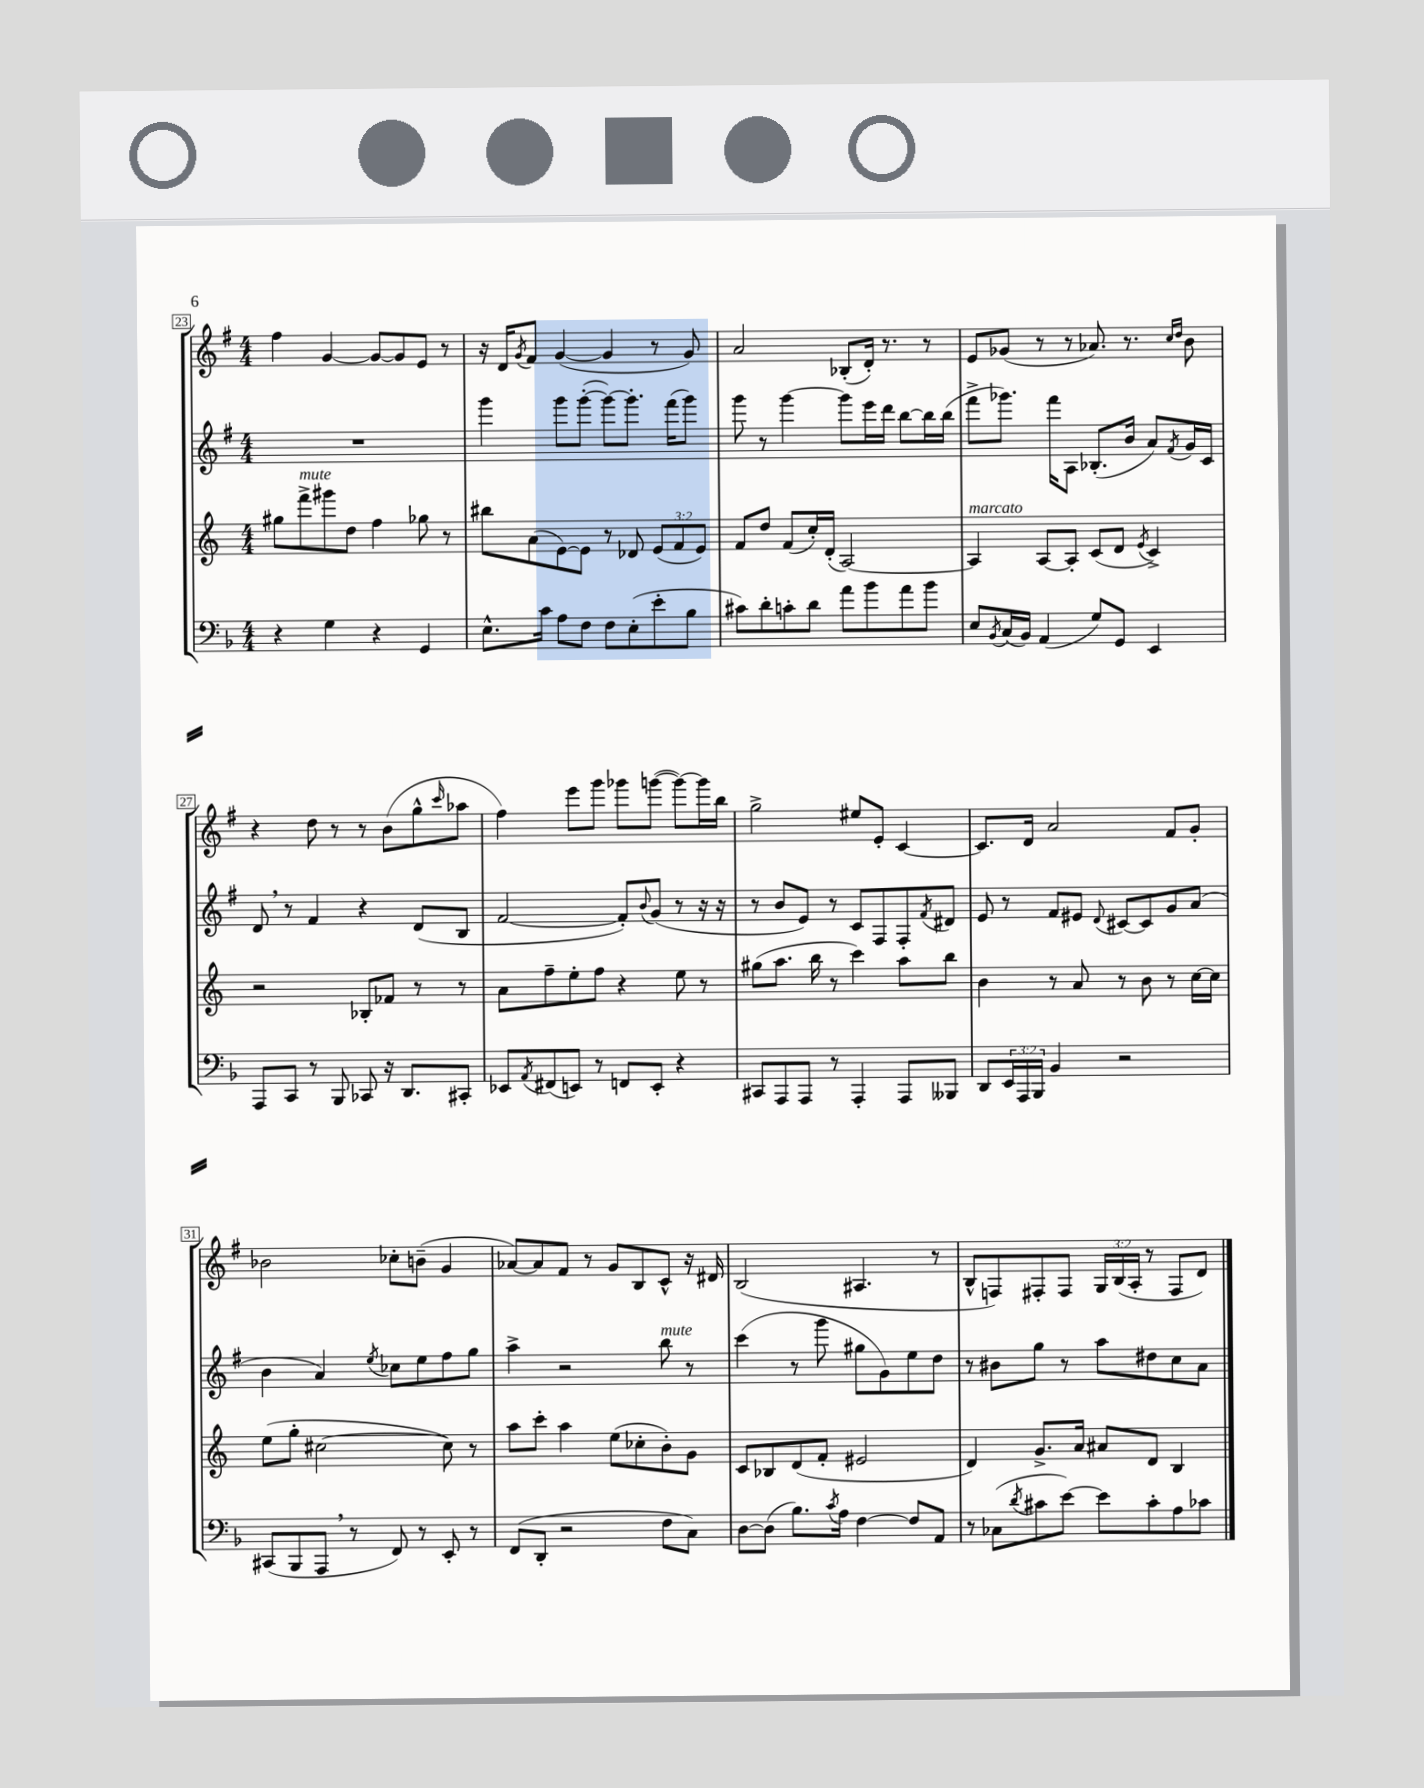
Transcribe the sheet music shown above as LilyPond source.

<<
\new StaffGroup <<
\new Staff = "s0" {
    \clef treble \key g \major \numericTimeSignature \time 4/4 \override Staff.TupletNumber.text = #tuplet-number::calc-fraction-text
    fis''4 g'4~ g'8~ g'8 e'8 r8 |
    r16 d'16 \acciaccatura { g'8 } fis'8 g'4~( g'4 r8 g'8) |
    a'2 bes8-.( d'16-.) r8. r8 |
    e'8 ges'8( r8 r8 aes'8.) r8. \grace { c''16 d''16 } b'8 |
    r4 d''8 r8 r8 b'8( g''8-^ \grace { c'''16 } aes''8 |
    fis''4) e'''8 g'''8 ges'''8 g'''8~( g'''8~) g'''16 b''16 |
    g''2-> eis''8 e'8-. c'4~ |
    c'8. d'16 a'2 fis'8 g'8-. |
    bes'2 ces''8-. b'8--( g'4 |
    aes'8~) aes'8 fis'8 r8 g'8 b8 c'8-^ r16 dis'16 |
    b2( ais4. r8 |
    b8-^ f8) fis8-. fis8 \tuplet 3/2 { g16 b16( a16-. } r8 fis8 d'8) \bar "|." |
}
\new Staff = "s1" {
    \clef treble \key g \major \numericTimeSignature \time 4/4
    R1 |
    g'''4 g'''8 g'''8~-.( g'''8~) g'''8.-. fis'''16( g'''8) |
    g'''8 r8 g'''4~ g'''8 e'''16 d'''16 b''8~ b''16 b''16( |
    fis'''8-> ges'''8.) fis'''16 a8 bes8.-.( b'16 a'8) \acciaccatura { fis'8 } g'16 c'16 |
    d'8 \breathe r8 fis'4 r4 d'8( b8 |
    fis'2~ fis'8-.) \appoggiatura { b'8 } g'8( r8 r16 r16 |
    r8 b'8 e'8) r8 c'8 fis8 fis8-. \acciaccatura { fis'8 } dis'8 |
    e'8 r8 fis'8 eis'8 \appoggiatura { d'8 } cis'8~ cis'8 g'8 a'8( |
    b'4 a'4) \acciaccatura { e''8 } ces''8 e''8 fis''8 g''8 |
    a''4-> r2 b''8^\markup { \italic "mute" } r8 |
    c'''4( r8 g'''8 gis''8 g'8) e''8 d''8 |
    r8 bis'8 g''8 r8 a''8 dis''8 c''8 a'8 \bar "|." |
}
\new Staff = "s2" {
    \clef treble \key c \major \numericTimeSignature \time 4/4 \override Staff.TupletNumber.text = #tuplet-number::calc-fraction-text
    gis''8 f'''8->^\markup { \italic "mute" } gis'''8 d''8 f''4 ges''8 r8 |
    bis''8 a'8( e'8~) e'8 r8 des'8 \tuplet 3/2 { e'8( f'8 e'8) } |
    f'8 d''8 f'8( c''16-.) d'16-.( a2~) |
    a4^\markup { \italic "marcato" } a8~ a8-. c'8( d'8 \acciaccatura { e'8 } c'4->) |
    r2 bes8-. fes'8 r8 r8 |
    a'8 f''8-- e''8-. f''8 r4 e''8 r8 |
    gis''8( a''8. b''16 r8 c'''4) a''8 b''8 |
    b'4 r8 a'8 r8 b'8 r8 c''16~ c''16 |
    e''8( g''8-. cis''2~ cis''8) r8 |
    a''8 c'''8-. a''4 e''8( ces''8-. b'8-.) g'8 |
    c'8 bes8 d'8( f'8-. eis'2 |
    d'4) g'8.-> a'16 ais'8 d'8 b4 \bar "|." |
}
\new Staff = "s3" {
    \clef bass \key f \major \numericTimeSignature \time 4/4 \override Staff.TupletNumber.text = #tuplet-number::calc-fraction-text
    r4 g4 r4 g,4 |
    e8.-^ c'16 a8 f8 f8 e8-.( e'8-. bes8 |
    cis'8) d'8-. c'8-. d'8 a'8 bes'8 a'8 bes'8 |
    e8 \acciaccatura { bes,8 } c16( bes,16) a,4( g8) g,8 e,4 |
    a,,8 c,8 r8 bes,,8 ces,8 r16 d,8. cis,8-. |
    ees,8 \acciaccatura { a,8 } fis,8( e,8) r8 f,8 e,8-. r4 |
    cis,8 a,,8 a,,8 r8 a,,4-. a,,8 beses,,8 |
    d,8 \tuplet 3/2 { e,16 a,,16 bes,,16 } bes,4 r2 |
    cis,8( bes,,8 a,,8 \breathe r8 f,8) r8 e,8-. r8 |
    f,8( d,8-. r2 f8 c8) |
    d8~ d8( bes8.) \acciaccatura { c'8 } a16 f4~ f8 a,8 |
    r8 ces8( \acciaccatura { d'8 } cis'8 e'8~) e'8 cis'8-. a8 ces'8 \bar "|." |
}
>>
>>
\layout { \context { \Score currentBarNumber = #23 \override BarNumber.stencil = #(make-stencil-boxer 0.1 0.3 ly:text-interface::print) } }
